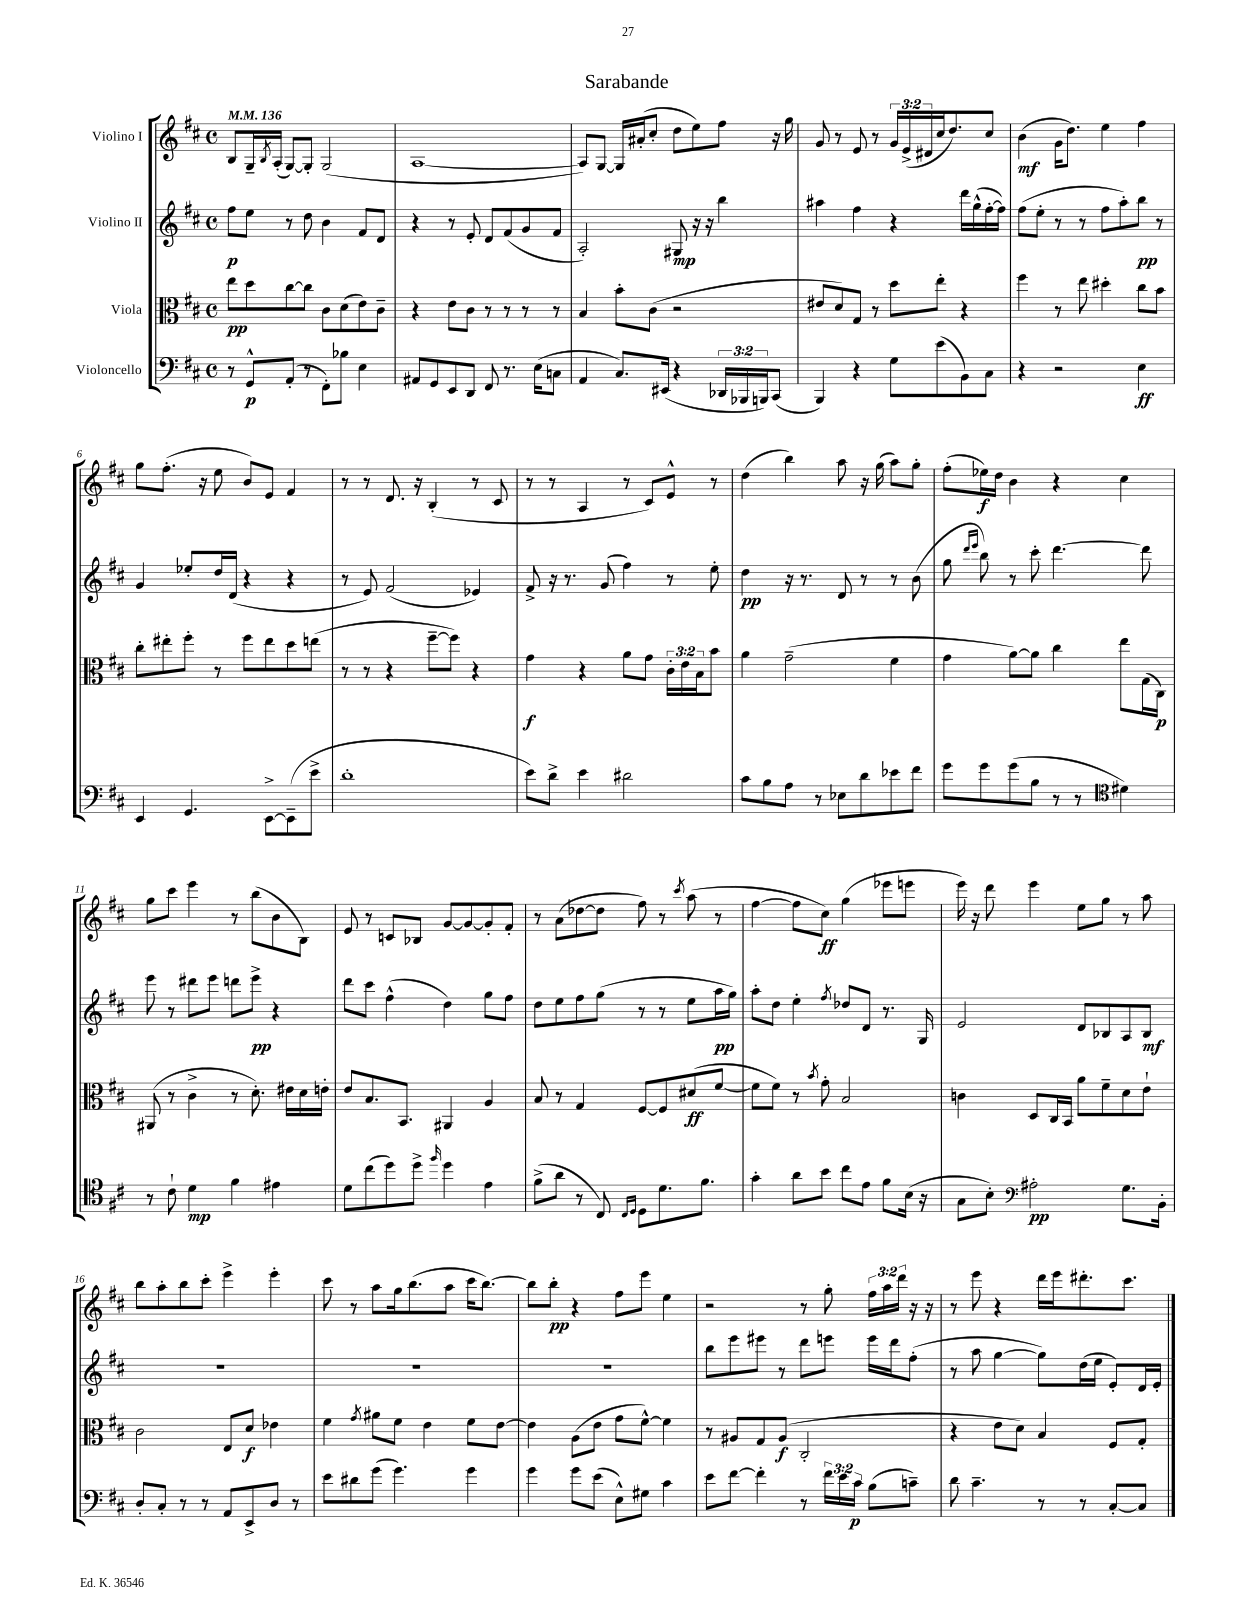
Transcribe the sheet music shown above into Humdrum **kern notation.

**kern	**kern	**kern	**kern
*staff4	*staff3	*staff2	*staff1
*clefF4	*clefC3	*clefG2	*clefG2
*k[f#c#]	*k[f#c#]	*k[f#c#]	*k[f#c#]
*M4/4	*M4/4	*M4/4	*M4/4
*met(c)	*met(c)	*met(c)	*met(c)
*MM136	*MM136	*MM136	*MM136
8r	8ee	8ff#	8B
8GG^^	8dd	8ee	16G~
.	.	.	8qB
.	.	.	(16A'
(8AA'	[8cc#	8r	[8G)
8r	8cc#]	8dd	8G']
8FF#')	8c#	4b	(2G
8B-	(8d	.	.
4E	8e)	8f#	.
.	8c#~	8d	.
=	=	=	=
8AA#	4r	4r	[1A
8GG	.	.	.
8EE	8e	8r	.
8DD	8c#	8e'	.
8FF#	8r	8d	.
8.r	8r	(8f#	.
.	8r	8g	.
(16E	.	.	.
8C	8r	8f#	.
=	=	=	=
4AA	4B	2A')	8A])
.	.	.	[8G
8.C#)	8b'	.	16G]
.	.	.	(16a#'
.	(8c#	.	8cc#'
(16EE#	.	.	.
4r	2r	8G#	8dd
.	.	16r	8ee)
.	.	16r	.
24DD-	.	4bb	8ff#
24BBB-	.	.	.
24BBB)	.	.	.
(8CC#	.	.	16r
.	.	.	16gg
=	=	=	=
4BBB)	8e#	4aa#	8g
.	8d)	.	8r
4r	8G	4ff#	8e
.	8r	.	8r
8G	8dd	4r	24g
.	.	.	(24e^
.	.	.	24d#
(8e	8ee'	.	16cc#
.	.	.	8.dd)
8BB)	4r	16ddd	.
.	.	(16gg^^	.
8C#	.	[16ff#'	8cc#
.	.	16ff#])	.
=	=	=	=
4r	4ff#	(8ff#	(4b
.	.	8ee'	.
2r	8r	8r	16g
.	.	.	8.dd)
.	8ee	8r	.
.	4dd#'	8ff#	4ee
.	.	8aa')	.
4E	8cc#	8bb	4ff#
.	8b	8r	.
=	=	=	=
4EE	8cc#'	4g	8gg
.	8ee#'	.	(8.ff#'
4.GG	8ff#'	8ee-'	.
.	.	.	16r
.	8r	16dd	8ee
.	.	(16d	.
.	8ff#	4r	8b)
[8EE^	8ee#	.	8e
(8EE~]	8dd	4r	4f#
8e^	(8ee	.	.
=	=	=	=
1d'	8r	8r	8r
.	8r	8e)	8r
.	4r	(2f#	8.d
.	.	.	16r
.	[8ff#~	.	(4B'
.	8ff#])	.	.
.	4r	4e-)	8r
.	.	.	8c#
=	=	=	=
8e)	4g	8f#^	8r
8d^	.	16r	8r
.	.	8.r	.
4e	4r	.	4A
.	.	(8g	.
2d#	8a	4ff#)	8r
.	8g	.	8c#)
.	24c#'	8r	8e^^
.	24e	.	.
.	24B	.	.
.	8b	8ee'	8r
=	=	=	=
8c#	4a	4dd	(4dd
8B	.	.	.
8A	(2g~	16r	4bb)
.	.	8.r	.
8r	.	.	.
8E-	.	8d	8aa
8d	.	8r	16r
.	.	.	(16gg
8e-	4f#	8r	8aa)
8f#	.	(8b	8gg'
=	=	=	=
8g	4g	8gg	(8ff#'
.	.	16qqddd	.
.	.	16qqeee	.
8g	.	8bb)	16ee-)
.	.	.	16dd
(8g	[8a)	8r	4b
8B	8a]	8ccc#'	.
8r	4cc#	[4.ddd	4r
8r	.	.	.
*clefC4	*	*	*
4d#)	8ee	.	4cc#
.	(16G	8ddd]	.
.	16C#)	.	.
=	=	=	=
8r	(8AA#	8eee	8gg
8c#`	8r	8r	8ccc#
4d	4c#^	8ddd#	4eee
.	.	8eee	.
4f#	8r	8ddd	8r
.	8.d')	8eee^	(8bb
4e#	.	4r	8b
.	16e#	.	.
.	16d	.	8B)
.	16e'	.	.
=	=	=	=
8d	8e	8ddd	8e
(8cc#	8.B	8ccc#	8r
8dd)	.	(4ff#^^	8c
.	8.BB	.	.
8dd^	.	.	8B-
16qqff#	.	.	.
4dd	4AA#	4dd)	[8g
.	.	.	8g_
4e	4A	8gg	8g']
.	.	8ff#	8f#'
=	=	=	=
(8f#^	8B	8dd	8r
8a	8r	8ee	(8a
8r	4G	8ff#	[8dd-
8C#)	.	(8gg	8dd-]
16qqC#	.	.	.
16qqD	.	.	.
8D	[8F#	8r	8ff#)
8.d	8F#]	8r	8r
.	.	.	8qccc#
.	(8d#	8ee	(8aa
8.f#	.	.	.
.	[8f#	16aa	8r
.	.	16gg)	.
=	=	=	=
4g'	8f#]	8aa'	[4ff#
.	8f#)	8dd	.
8a	8r	4ee'	8ff#]
.	8qb	.	.
8b	8g'	.	8cc#)
.	.	8qff#	.
8cc#	2B	8dd-	(4gg
8e	.	8d	.
8f#	.	8.r	8eee-
(16B	.	.	8eee
16r	.	16G	.
=	=	=	=
8G	4c	2e	16eee)
.	.	.	16r
8B')	.	.	8ddd
*clefF4	*	*	*
2A#'	8D	.	4eee
.	16C#	.	.
.	16BB	.	.
.	8a	8d	8ee
.	8f#~	8B-	8gg
8.G	8d	8A	8r
.	8e`	8B-	8aa
16BB'	.	.	.
=	=	=	=
8D'	2c#	1r	8bb
8C#'	.	.	8aa'
8r	.	.	8bb
8r	.	.	8ccc#'
8AA	8E	.	4eee^
8EE^	8d	.	.
8D	4e-	.	4eee'
8r	.	.	.
=	=	=	=
8e	4f#	1r	8ccc#
8d#	.	.	8r
.	8qg	.	.
(8g	8a#	.	8aa
4.g)	8f#	.	16gg
.	.	.	(8.bb
.	4e	.	.
.	.	.	8aa
4g	8f#	.	16ccc#
.	.	.	[8.bb)
.	[8e	.	.
=	=	=	=
4g	4e]	1r	8bb]
.	.	.	8bb'
8g	(8A	.	4r
(8e	8e	.	.
8E^^)	8g	.	8ff#
8G#	[8f#^^)	.	8eee
4c#	4f#]	.	4ee
=	=	=	=
8e	8r	8bb	2r
[8f#	8A#	8eee	.
4f#']	8G	8eee#	.
.	(8A#	8r	.
8r	2C#'	8ddd	8r
24f#	.	8eee	8gg'
24e	.	.	.
24c#	.	.	.
(8B	.	16eee	24ff#
.	.	.	24aa
.	.	16ddd	.
.	.	.	24ddd
8c~)	.	(8ff#'	16r
.	.	.	16r
=	=	=	=
8d	4r	8r	8r
4.c#~	.	8aa	8eee
.	8e	[4gg	4r
.	8d)	.	.
8r	4B	8gg])	16ddd
.	.	.	16eee
8r	.	(16dd	8.ddd#'
.	.	16ee	.
[8C#'	8F#	8e')	.
.	.	.	8.ccc#
8C#]	8G'	16d	.
.	.	16e'	.
==	==	==	==
*-	*-	*-	*-
